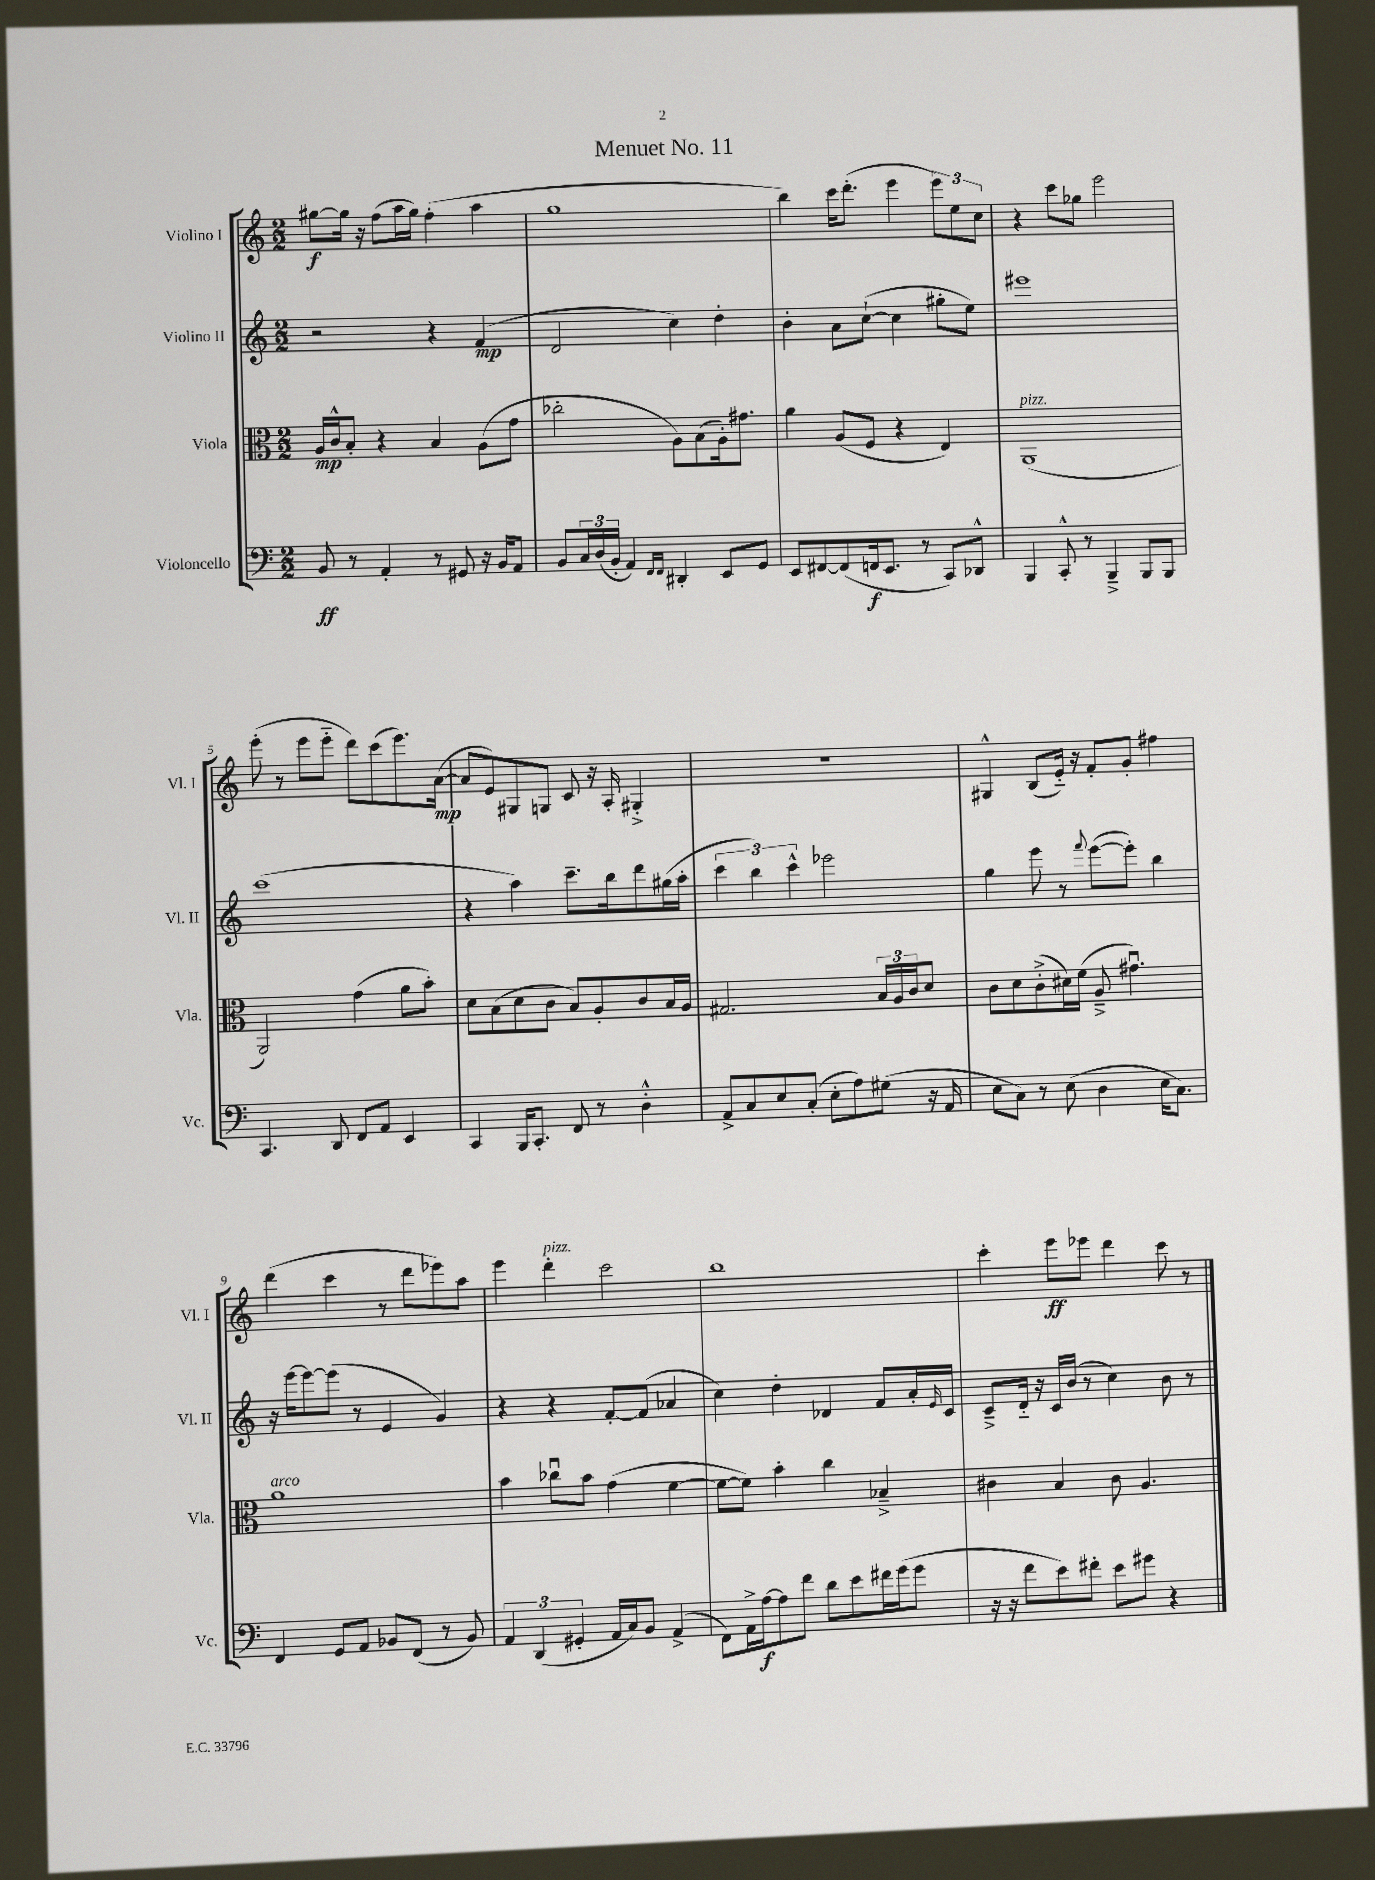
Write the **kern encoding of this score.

**kern	**dynam	**kern	**dynam	**kern	**dynam	**kern	**dynam
*part4	*part4	*part3	*part3	*part2	*part2	*part1	*part1
*staff4	*staff4	*staff3	*staff3	*staff2	*staff2	*staff1	*staff1
*I"Violoncello	*	*I"Viola	*	*I"Violino II	*	*I"Violino I	*
*I'Vc.	*	*I'Vla.	*	*I'Vl. II	*	*I'Vl. I	*
*clefF4	*	*clefC3	*	*clefG2	*	*clefG2	*
*k[]	*	*k[]	*	*k[]	*	*k[]	*
*M2/2	*	*M2/2	*	*M2/2	*	*M2/2	*
=1	=1	=1	=1	=1	=1	=1	=1
8BB/	ff	16A/LL	mp	2r	.	[8gg#X\L	f
.	.	16c^^/J	.	.	.	.	.
8r	.	8B'/J	.	.	.	16gg#\Jk]	.
.	.	.	.	.	.	16r	.
4AA'/	.	4r	.	.	.	(8ff\L	.
.	.	.	.	.	.	16aa\L	.
.	.	.	.	.	.	16gg#\JJ)	.
8r	.	4B/	.	4r	.	(4ff'\	.
8GG#X/	.	.	.	.	.	.	.
16r	.	(8A\L	.	(4f/	mp	4aa\	.
16BB/KL	.	.	.	.	.	.	.
8AA/J	.	8g\J	.	.	.	.	.
=2	=2	=2	=2	=2	=2	=2	=2
8BB/L	.	2cc-X'\	.	2d/	.	1gg	.
24C/L	.	.	.	.	.	.	.
(24D/	.	.	.	.	.	.	.
24BB'/JJ	.	.	.	.	.	.	.
4AA/)	.	.	.	.	.	.	.
16qqFF/LL	.	.	.	.	.	.	.
16qqFF/JJ	.	.	.	.	.	.	.
4DD#X'/	.	8A\L)	.	4cc\)	.	.	.
.	.	(8B\	.	.	.	.	.
8EE/L	.	16A'\k)	.	4dd'\	.	.	.
.	.	8.g#X\J	.	.	.	.	.
8GG/J	.	.	.	.	.	.	.
=3	=3	=3	=3	=3	=3	=3	=3
8EE/L	.	4a\	.	4b'\	.	4bb\)	.
[8FF#X/	.	.	.	.	.	.	.
(8FF#/]	.	(8A/L	.	8a\L	.	16ccc\KL	.
.	.	.	.	.	.	(8.ddd'\J	.
16FFn/k	f	8F/J	.	([8cc`\J	.	.	.
8.EE/J	.	.	.	.	.	.	.
.	.	4r	.	4cc\]	.	4eee\	.
8r	.	.	.	.	.	.	.
8CC/L)	.	4E/)	.	8gg#X'\L	.	12eee\L)	.
.	.	.	.	.	.	12ee\	.
8DD-X^^/J	.	.	.	8ee\J)	.	.	.
.	.	.	.	.	.	12cc\J	.
=4	=4	=4	=4	=4	=4	=4	=4
!	!	!LO:TX:a:i:t=pizz.	!	!	!	!	!
4BBB/	.	(1AA	.	1eee#X	.	4r	.
8CC'^^/	.	.	.	.	.	8ccc\L	.
8r	.	.	.	.	.	8gg-X\J	.
4BBB~^/	.	.	.	.	.	2eee\	.
8BBB/L	.	.	.	.	.	.	.
8BBB/J	.	.	.	.	.	.	.
!!LO:LB:g=z
=5	=5	=5	=5	=5	=5	=5	=5
4.CC/	.	2AA/)	.	(1ccc	.	(8eee'\	.
.	.	.	.	.	.	8r	.
.	.	.	.	.	.	8eee\L	.
8DD/	.	.	.	.	.	8eee\J	.
8FF/L	.	(4g\	.	.	.	8ddd\L)	.
8AA/J	.	.	.	.	.	(8ccc\	.
4EE/	.	8a\L	.	.	.	8.eee\)	.
.	.	8b'\J)	.	.	.	.	.
.	.	.	.	.	.	([16a\Jk	mp
=6	=6	=6	=6	=6	=6	=6	=6
4CC/	.	8d\L	.	4r	.	8a/L]	.
.	.	(8B\	.	.	.	8e/)	.
16BBB/KL	.	8d\	.	4aa\)	.	8G#X/	.
8.CC'/J	.	.	.	.	.	.	.
.	.	8c\J	.	.	.	8Gn/J	.
8FF/	.	8B/L)	.	8.ccc~\L	.	8c/	.
8r	.	8A'/	.	.	.	16r	.
.	.	.	.	16bb\k	.	16A'/	.
4D'^^\	.	8c/	.	8ddd\	.	4G#X'^/	.
.	.	16B/L	.	(16gg#X\L	.	.	.
.	.	16A/JJ	.	16aa'\JJ	.	.	.
=7	=7	=7	=7	=7	=7	=7	=7
8AA^/L	.	2.G#X/	.	6ccc\	.	1r	.
8C/	.	.	.	.	.	.	.
.	.	.	.	6bb\)	.	.	.
8E/	.	.	.	.	.	.	.
.	.	.	.	6ccc^^\	.	.	.
(8C'/J	.	.	.	.	.	.	.
8E'\L	.	.	.	2eee-X\	.	.	.
8A\)	.	.	.	.	.	.	.
(8G#X\J	.	24B/LL	.	.	.	.	.
.	.	24A/	.	.	.	.	.
.	.	24c/J	.	.	.	.	.
16r	.	8d/J	.	.	.	.	.
16AA/	.	.	.	.	.	.	.
=8	=8	=8	=8	=8	=8	=8	=8
8E\L	.	8c\L	.	4gg\	.	4G#X^^/	.
8C\J)	.	8d\	.	.	.	.	.
8r	.	(8c'^\	.	8eee\	.	(8B/L	.
(8E\	.	16d#X\L)	.	8r	.	16e/Jk)	.
.	.	(16f\JJ	.	.	.	16r	.
.	.	.	.	8qqfff/	.	.	.
4D\	.	8A~^/	.	([8eee\L	.	8f'/L	.
.	.	4.g#Xu\)	.	8eee'\J])	.	8g'/J	.
16E\KL	.	.	.	4bb\	.	4ff#X\	.
8.C\J)	.	.	.	.	.	.	.
!!LO:LB:g=z
=9	=9	=9	=9	=9	=9	=9	=9
!	!	!LO:TX:a:i:t=arco	!	!	!	!	!
4FF/	.	1a	.	16r	.	(4ddd\	.
.	.	.	.	[16eee\KL	.	.	.
.	.	.	.	8eee\_	.	.	.
8GG/L	.	.	.	(8eee\J]	.	4ccc\	.
8AA/J	.	.	.	8r	.	.	.
8BB-X/L	.	.	.	4e/	.	8r	.
(8FF/J	.	.	.	.	.	8ddd\L	.
8r	.	.	.	4g/)	.	8eee-X\)	.
8BB-/)	.	.	.	.	.	8aa\J	.
=10	=10	=10	=10	=10	=10	=10	=10
6AA/	.	4b\	.	4r	.	4eee\	.
(6DD/	.	.	.	.	.	.	.
!	!	!	!	!	!	!LO:TX:a:i:t=pizz.	!
.	.	8cc-Xu\L	.	4r	.	4ddd'\	.
6GG#X'/	.	.	.	.	.	.	.
.	.	8b\J	.	.	.	.	.
16AA/LL	.	(4g\	.	[8f'/L	.	2ccc\	.
16C/J)	.	.	.	.	.	.	.
8BB/J	.	.	.	(8f/J]	.	.	.
(4AA^/	.	[4f\	.	4a-X/	.	.	.
=11	=11	=11	=11	=11	=11	=11	=11
8FF\L)	.	8f\L_	.	4cc\)	.	1bb	.
16AA^\L	.	8f\J])	.	.	.	.	.
[16A\J	f	.	.	.	.	.	.
8A\]	.	4b'\	.	4dd'\	.	.	.
8f\J	.	.	.	.	.	.	.
8d\L	.	4cc\	.	4d-X/	.	.	.
8e\	.	.	.	.	.	.	.
16f#X\L	.	4B-X~^/	.	8f/L	.	.	.
(16g\J	.	.	.	.	.	.	.
8g\J	.	.	.	16a'/L	.	.	.
.	.	.	.	16qqe/	.	.	.
.	.	.	.	16c/JJ	.	.	.
=12	=12	=12	=12	=12	=12	=12	=12
16r	.	4c#X\	.	8c~^/L	.	4ccc'\	.
16r	.	.	.	.	.	.	.
8f\L	.	.	.	16d/Jk	.	.	.
.	.	.	.	16r	.	.	.
8e\)	.	4B/	.	16c/LL	.	8eee\L	ff
.	.	.	.	(16b/JJ	.	.	.
8f#X'\J	.	.	.	8r	.	8eee-X\J	.
8e\L	.	8c#\	.	4cc\)	.	4ddd\	.
8g#X\J	.	4.A/	.	.	.	.	.
4r	.	.	.	8b\	.	8ccc\	.
.	.	.	.	8r	.	8r	.
==	==	==	==	==	==	==	==
*-	*-	*-	*-	*-	*-	*-	*-
